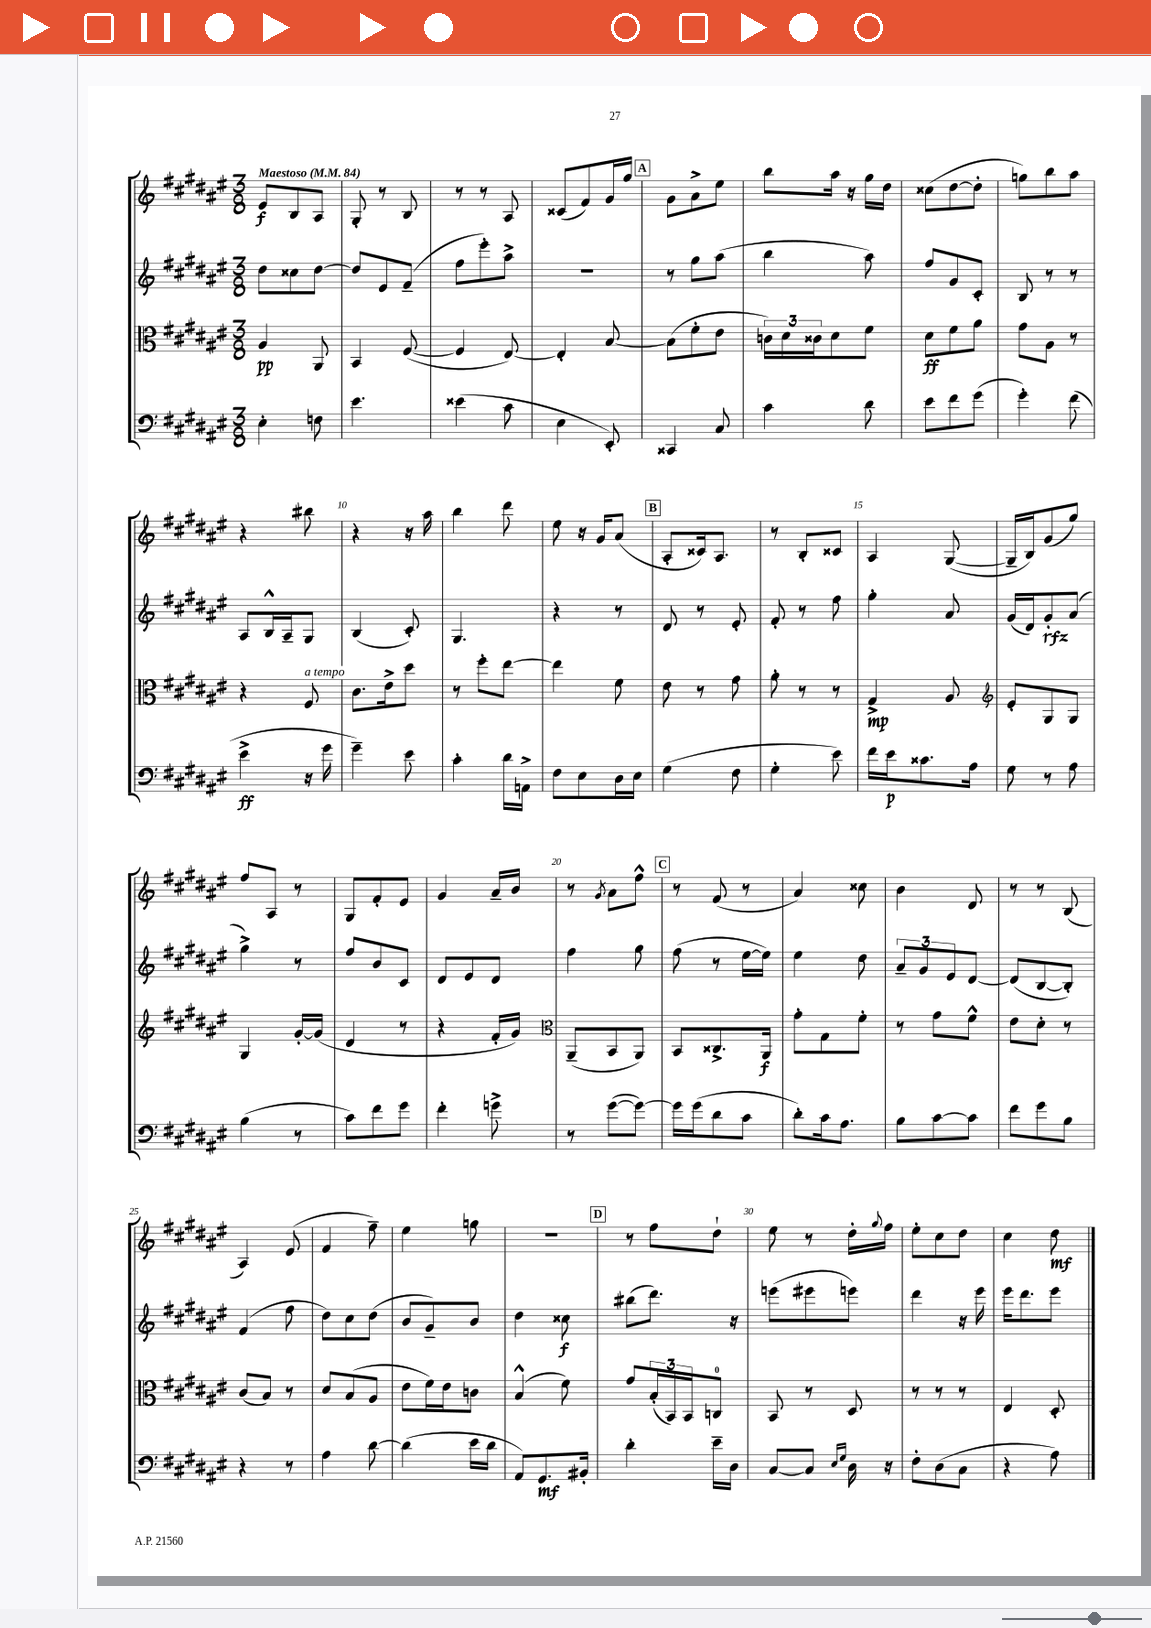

**kern	**dynam	**kern	**dynam	**kern	**dynam	**kern	**dynam
*part4	*part4	*part3	*part3	*part2	*part2	*part1	*part1
*staff4	*staff4	*staff3	*staff3	*staff2	*staff2	*staff1	*staff1
*clefF4	*	*clefC3	*	*clefG2	*	*clefG2	*
*k[f#c#g#d#a#e#]	*	*k[f#c#g#d#a#e#]	*	*k[f#c#g#d#a#e#]	*	*k[f#c#g#d#a#e#]	*
*M3/8	*	*M3/8	*	*M3/8	*	*M3/8	*
*MM84	*	*MM84	*	*MM84	*	*MM84	*
=1	=1	=1	=1	=1	=1	=1	=1
!	!	!	!	!	!	!LO:TX:a:B:t=Maestoso	!
4E#'\	.	4A#/	pp	8dd#\L	.	8e#/L	f
.	.	.	.	8cc##X\	.	8B/	.
8Fn\	.	8AA#/	.	[8dd#\J	.	8A#/J	.
=2	=2	=2	=2	=2	=2	=2	=2
4.e#\	.	4BB/	.	8dd#/L]	.	8G#'/	.
.	.	.	.	8e#/	.	8r	.
.	.	([8F#/	.	(8f#~/J	.	8B/	.
=3	=3	=3	=3	=3	=3	=3	=3
(4e##X\	.	4F#/]	.	8ff#\L	.	8r	.
.	.	.	.	8eee#'\)	.	8r	.
8c#\	.	[8E#/)	.	8aa#^\J	.	8A#/	.
=4	=4	=4	=4	=4	=4	=4	=4
4E#\	.	4E#'/]	.	4.r	.	(8c##X/L	.
.	.	.	.	.	.	8f#/)	.
8EE#'/)	.	[8B/	.	.	.	16g#/L	.
.	.	.	.	.	.	16gg#/JJ	.
!!LO:REH:place=s1:t=A
=5	=5	=5	=5	=5	=5	=5	=5
4CC##X/	.	(8B\L]	.	8r	.	8g#\L	.
.	.	8f#'\	.	8gg#\L	.	8a#^\	.
8C#/	.	8e#\J	.	(8aa#\J	.	8ee#\J	.
=6	=6	=6	=6	=6	=6	=6	=6
4c#\	.	24cn\LL)	.	4bb\	.	8bb\L	.
.	.	24d#\	.	.	.	.	.
.	.	24c##X\J	.	.	.	.	.
.	.	8d#\	.	.	.	16aa#\Jk	.
.	.	.	.	.	.	16r	.
8d#\	.	8f#\J	.	8aa#\)	.	16gg#\LL	.
.	.	.	.	.	.	16dd#\JJ	.
=7	=7	=7	=7	=7	=7	=7	=7
8e#\L	.	8d#\L	ff	8ff#/L	.	(8cc##X\L	.
8f#\	.	8f#\	.	8g#/	.	[8dd#\	.
(8g#\J	.	8a#\J	.	8c#'/J	.	8dd#'\J]	.
=8	=8	=8	=8	=8	=8	=8	=8
4g#'\)	.	8g#\L	.	8B/	.	8ggn\L)	.
.	.	8A#\J	.	8r	.	8bb\	.
(8f#\	.	8r	.	8r	.	8aa#\J	.
!!LO:LB:g=z
=9	=9	=9	=9	=9	=9	=9	=9
4e#^\	ff	4r	.	8A#/L	.	4r	.
.	.	.	.	16B^^/L	.	.	.
.	.	.	.	16A#~/J	.	.	.
!	!	!LO:TX:a:i:t=a tempo	!	!	!	!	!
16r	.	8F#/	.	8G#/J	.	8bb#X\	.
16g#\	.	.	.	.	.	.	.
=10	=10	=10	=10	=10	=10	=10	=10
4g#~\)	.	8.c#\L	.	(4B/	.	4r	.
.	.	16e#^\k	.	.	.	.	.
8e#\	.	8dd#\J	.	8c#'/)	.	16r	.
.	.	.	.	.	.	16aa#\	.
=11	=11	=11	=11	=11	=11	=11	=11
4c#'\	.	8r	.	4.G#/	.	4bb\	.
.	.	8ff#'\L	.	.	.	.	.
16d#\LL	.	[8ee#\J	.	.	.	8ddd#\	.
16AAn^\JJ	.	.	.	.	.	.	.
=12	=12	=12	=12	=12	=12	=12	=12
8F#\L	.	4ee#\]	.	4r	.	8ee#\	.
8E#\	.	.	.	.	.	16r	.
.	.	.	.	.	.	16g#/KL	.
16D#\L	.	8f#\	.	8r	.	(8a#/J	.
16E#\JJ	.	.	.	.	.	.	.
!!LO:REH:place=s1:t=B
=13	=13	=13	=13	=13	=13	=13	=13
(4G#\	.	8e#\	.	8d#/	.	8A#'/L	.
.	.	8r	.	8r	.	16c##X/k)	.
.	.	.	.	.	.	8.A#/J	.
8F#\	.	8g#\	.	8e#'/	.	.	.
=14	=14	=14	=14	=14	=14	=14	=14
4G#'\	.	8a#'\	.	8f#'/	.	8r	.
.	.	8r	.	8r	.	8B'/L	.
8e#\)	.	8r	.	8ff#\	.	8c##X/J	.
=15	=15	=15	=15	=15	=15	=15	=15
16f#\LL	.	4G#^/	mp	4gg#'\	.	4A#/	.
16e#\J	p	.	.	.	.	.	.
8.c##X\	.	.	.	.	.	.	.
.	.	8A#/	.	8a#/	.	([8G#/	.
16A#\Jk	.	.	.	.	.	.	.
=16	=16	=16	=16	=16	=16	=16	=16
*	*	*clefG2	*	*	*	*	*
8G#\	.	8e#'/L	.	(16g#/LL	.	16G#~/LL]	.
.	.	.	.	16d#/J)	.	16B/J)	.
8r	.	8G#/	.	8g#'/	rfz	(8g#/	.
8A#\	.	8G#/J	.	(8a#/J	.	8gg#/J)	.
!!LO:LB:g=z
=17	=17	=17	=17	=17	=17	=17	=17
(4B\	.	4G#/	.	4gg#^\)	.	8ff#/L	.
.	.	.	.	.	.	8A#/J	.
8r	.	[16g#'/LL	.	8r	.	8r	.
.	.	(16g#/JJ]	.	.	.	.	.
=18	=18	=18	=18	=18	=18	=18	=18
8c#\L)	.	4d#/	.	8ff#/L	.	8G#/L	.
8f#\	.	.	.	8b/	.	8f#'/	.
8g#\J	.	8r	.	8c#/J	.	8e#/J	.
=19	=19	=19	=19	=19	=19	=19	=19
4f#'\	.	4r	.	8d#/L	.	4g#/	.
.	.	.	.	8e#/	.	.	.
8gn^\	.	16f#'/LL	.	8d#/J	.	16a#~/LL	.
.	.	16g#/JJ)	.	.	.	16b/JJ	.
=20	=20	=20	=20	=20	=20	=20	=20
*	*	*clefC3	*	*	*	*	*
8r	.	(8AA#~/L	.	4ff#\	.	8r	.
.	.	.	.	.	.	8qg#/	.
([8g#\L	.	8BB/	.	.	.	8a#\L	.
8g#\J_)	.	8AA#/J)	.	8gg#\	.	8ff#^^\J	.
!!LO:REH:place=s1:t=C
=21	=21	=21	=21	=21	=21	=21	=21
16g#\LL]	.	8BB/L	.	(8ff#\	.	8r	.
(16g#\J	.	.	.	.	.	.	.
8d#\	.	8.C##X^/	.	8r	.	(8f#/	.
8c#\J	.	.	.	[16ee#\LL	.	8r	.
.	.	16AA#/Jk	f	16ee#\JJ])	.	.	.
=22	=22	=22	=22	=22	=22	=22	=22
8d#'\L)	.	8g#'\L	.	4ee#\	.	4a#/)	.
16c#\k	.	8G#\	.	.	.	.	.
8.A#\J	.	.	.	.	.	.	.
.	.	8f#'\J	.	8dd#\	.	8cc##X\	.
=23	=23	=23	=23	=23	=23	=23	=23
8B\L	.	8r	.	12a#~/L	.	4b\	.
.	.	.	.	12g#/	.	.	.
[8c#\	.	8g#\L	.	.	.	.	.
.	.	.	.	12e#/	.	.	.
8c#\J]	.	8f#^^\J	.	[8d#/J	.	8d#/	.
=24	=24	=24	=24	=24	=24	=24	=24
8f#\L	.	8e#\L	.	(8d#/L]	.	8r	.
8g#\	.	8d#'\J	.	[8B/	.	8r	.
8B\J	.	8r	.	8B'/J])	.	(8B/	.
!!LO:LB:g=z
=25	=25	=25	=25	=25	=25	=25	=25
4r	.	(8c#/L	.	(4f#/	.	4A#/)	.
.	.	8B/J)	.	.	.	.	.
8r	.	8r	.	8ff#\	.	(8e#/	.
=26	=26	=26	=26	=26	=26	=26	=26
4A#\	.	8d#/L	.	8dd#\L)	.	4f#/	.
.	.	(8B/	.	8cc#\	.	.	.
[8d#\	.	8A#/J	.	(8dd#\J	.	8ff#~\)	.
=27	=27	=27	=27	=27	=27	=27	=27
(4d#\]	.	8e#\L	.	8b/L	.	4ee#\	.
.	.	16f#\L)	.	8g#~/)	.	.	.
.	.	16e#\J	.	.	.	.	.
16e#\LL	.	8cn\J	.	8b/J	.	8ggn\	.
16d#\JJ	.	.	.	.	.	.	.
=28	=28	=28	=28	=28	=28	=28	=28
8AA#/L)	.	(4B^^/	.	4dd#\	.	4.r	.
8.GG#/	mf	.	.	.	.	.	.
.	.	8f#\)	.	8cc##X\	f	.	.
16BB#X'/Jk	.	.	.	.	.	.	.
!!LO:REH:place=s1:t=D
=29	=29	=29	=29	=29	=29	=29	=29
4d#'\	.	8g#/L	.	(8bb#X\L	.	8r	.
.	.	(24B'/L	.	8.ddd#\J)	.	8ff#\L	.
.	.	24BB/)	.	.	.	.	.
.	.	24BB/J	.	.	.	.	.
16e#~\LL	.	8Cn/J	.	.	.	8dd#`\J	.
16D#\JJ	.	.	.	16r	.	.	.
=30	=30	=30	=30	=30	=30	=30	=30
[8C#/L	.	8BB/	.	(8eeen\L	.	8ee#\	.
8C#/J]	.	8r	.	8eee#X\	.	8r	.
16qqE#/LL	.	.	.	.	.	.	.
16qqG#/JJ	.	.	.	.	.	.	.
16D#\	.	8D#/	.	8eeen\J)	.	16dd#'\LL	.
.	.	.	.	.	.	8qqgg#/	.
16r	.	.	.	.	.	16ff#\JJ	.
=31	=31	=31	=31	=31	=31	=31	=31
8F#'\L	.	8r	.	4ddd#\	.	8ee#'\L	.
(8D#\	.	8r	.	.	.	8cc#\	.
8C#\J	.	8r	.	16r	.	8dd#\J	.
.	.	.	.	16eee#\	.	.	.
=32	=32	=32	=32	=32	=32	=32	=32
4r	.	4E#/	.	16eee#\KL	.	4cc#\	.
.	.	.	.	8.ddd#\	.	.	.
8A#\)	.	8D#'/	.	8eee#\J	.	8dd#\	mf
==	==	==	==	==	==	==	==
*-	*-	*-	*-	*-	*-	*-	*-
